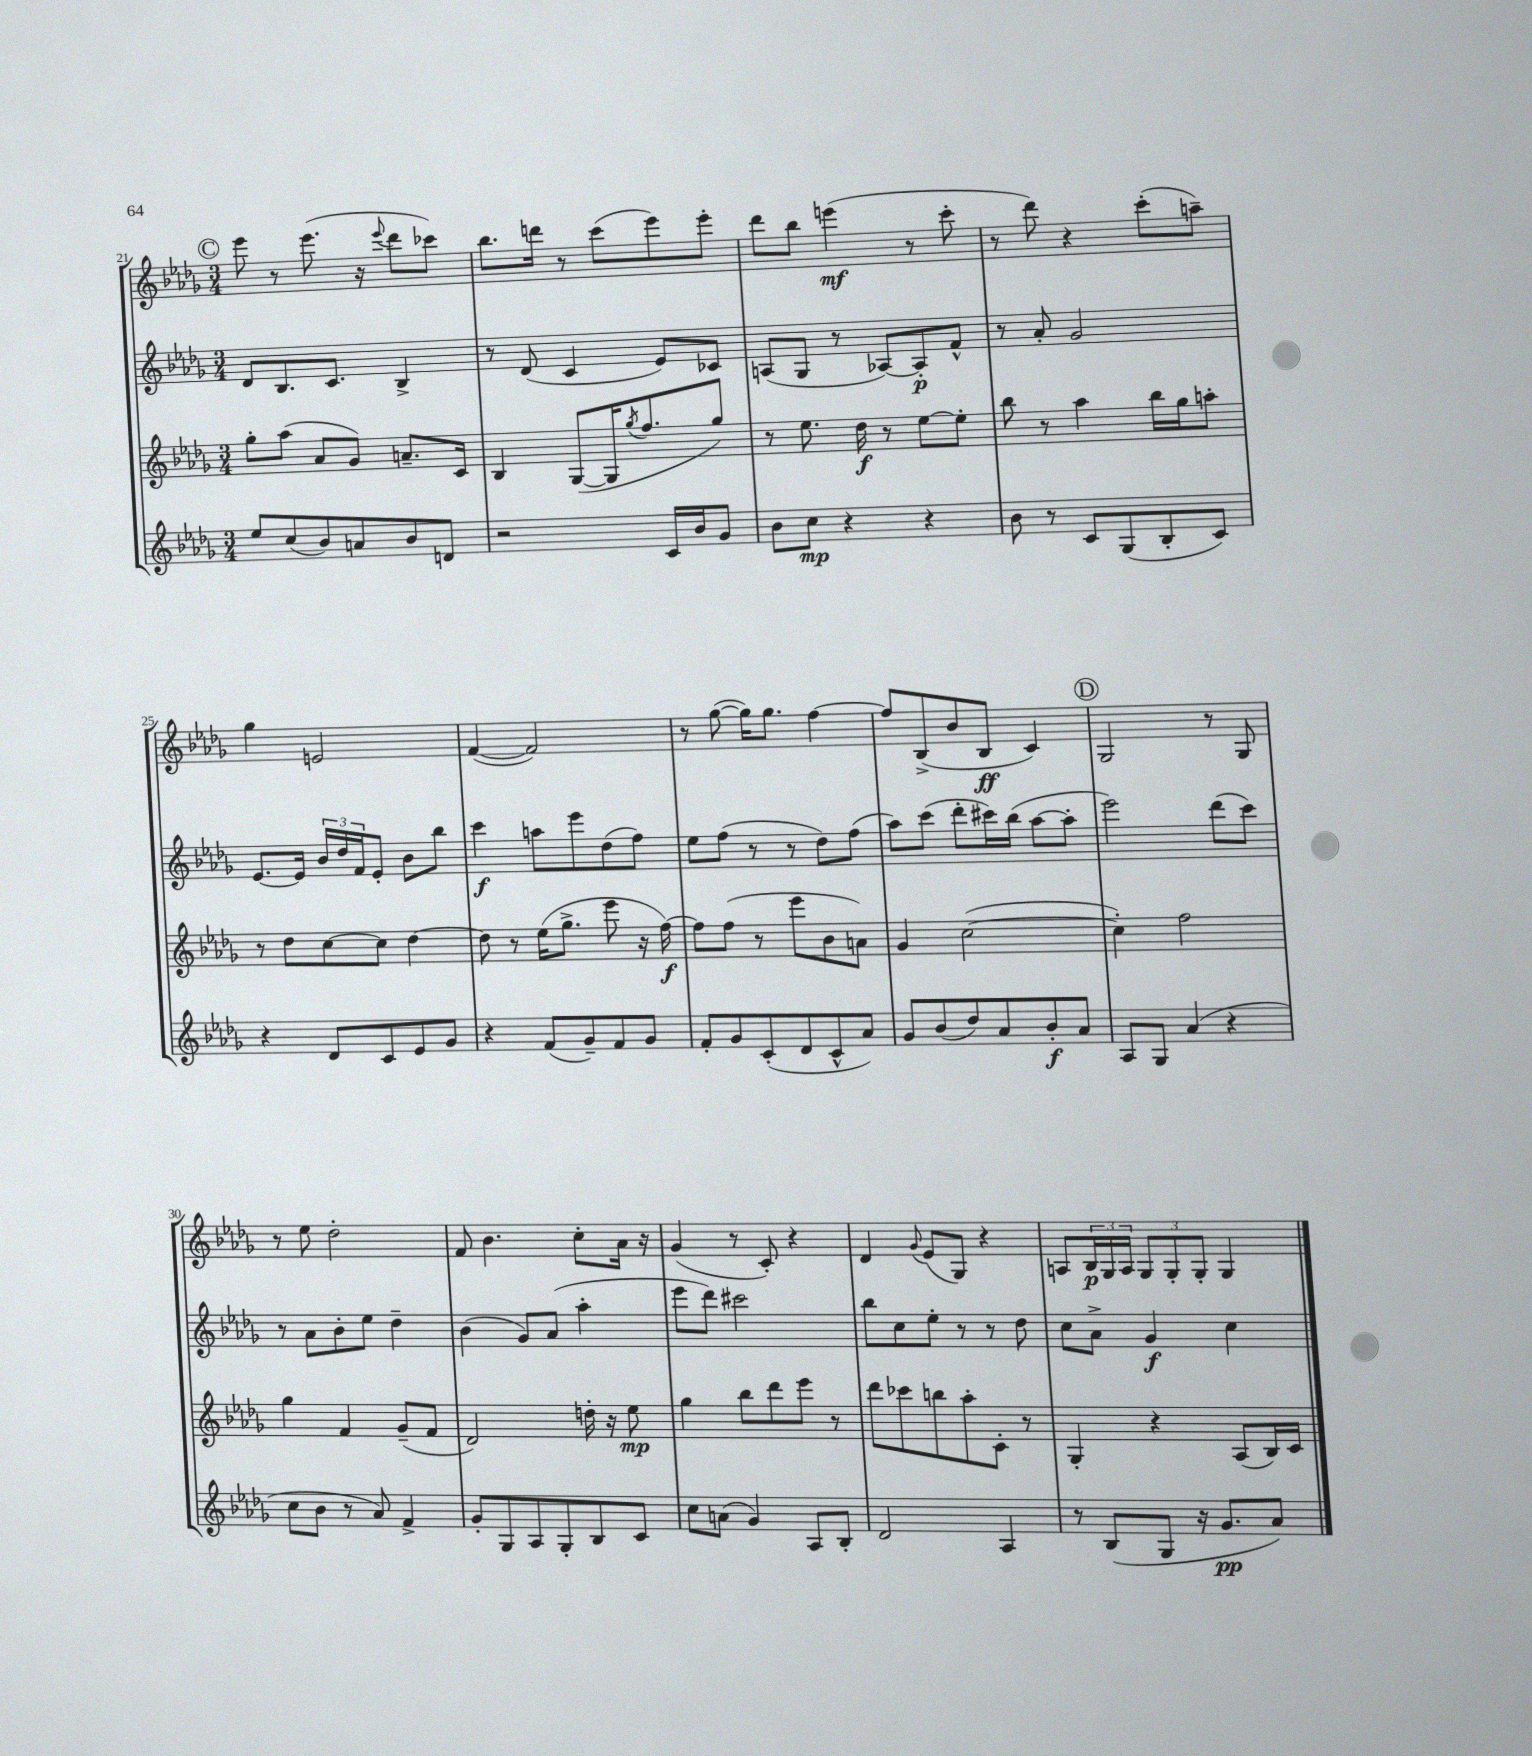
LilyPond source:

<<
\new StaffGroup <<
\new Staff = "s0" {
    \clef treble \key des \major \numericTimeSignature \time 3/4
    \mark \markup { \circle "C" } ees'''8 r8 ees'''8.( r16 \appoggiatura { ees'''8 } des'''8 ces'''8) |
    bes''8. d'''16 r8 c'''8( ees'''8) ees'''8-. |
    des'''8 bes''8 e'''4\mf( r8 c'''8-. |
    r8 des'''8) r4 c'''8-.( a''8--) |
    ges''4 e'2 |
    f'4~( f'2) |
    r8 ges''8~( ges''16) ges''8. f''4~ |
    f''8 bes8->( bes'8 bes8\ff c'4) |
    \mark \markup { \circle "D" } ges2 r8 ges8 |
    r8 ees''8 des''2-. |
    f'8 bes'4. c''8-. aes'16 r16 |
    ges'4( r8 c'8-.) r4 |
    des'4 \appoggiatura { ges'8 } ees'8( ges8) r4 |
    a8 \tuplet 3/2 { bes16\p ges16 a16 } \tuplet 3/2 { ges8 ges8-. ges8-. } ges4 \bar "|." |
}
\new Staff = "s1" {
    \clef treble \key des \major \numericTimeSignature \time 3/4
    \mark \markup { \circle "C" } des'8 bes8. c'8. bes4-> |
    r8 des'8( c'4 ees'8) ces'8 |
    a8( ges8 r8 aes8~) aes8-.\p f'8-^ |
    r8 aes'8-. ges'2 |
    ees'8.~ ees'16 \tuplet 3/2 { bes'16 des''16 f'16 } ees'8-. bes'8 bes''8 |
    c'''4\f a''8 ees'''8 des''8( f''8) |
    ees''8 f''8( r8 r8 des''8) f''8( |
    aes''8) c'''8( des'''8-. cis'''16) bes''16( aes''8~ aes''8-. |
    \mark \markup { \circle "D" } ees'''2) des'''8( c'''8) |
    r8 aes'8 bes'8-. ees''8 des''4-- |
    bes'4( ges'8) aes'8( aes''4-. |
    ees'''8 des'''8) cis'''2 |
    bes''8 c''8 ees''8-. r8 r8 des''8 |
    c''8 aes'8-> ges'4\f c''4 \bar "|." |
}
\new Staff = "s2" {
    \clef treble \key des \major \numericTimeSignature \time 3/4
    \mark \markup { \circle "C" } ges''8-. aes''8( aes'8 ges'8) a'8.-- c'16 |
    bes4 ges8~( ges16 \acciaccatura { ges''8 } f''8. ges''8) |
    r8 ees''8. des''16\f r8 ees''8~ ees''8-. |
    bes''8 r8 aes''4 bes''16 ges''16 a''8-. |
    r8 des''8 c''8~ c''8 des''4~ |
    des''8 r8 ees''16( ges''8.-> ees'''8 r16 f''16~\f) |
    f''8 f''8( r8 ees'''8 bes'8 a'8) |
    ges'4 c''2~( |
    \mark \markup { \circle "D" } c''4-.) f''2 |
    ges''4 f'4 ges'8--( f'8 |
    des'2) d''16-. r16 ees''8\mp |
    ges''4 bes''8 des'''8 ees'''8 r8 |
    des'''8 ces'''8 b''8 aes''8-. c'8-. r8 |
    ges4-. r4 aes8( bes16) c'16 \bar "|." |
}
\new Staff = "s3" {
    \clef treble \key des \major \numericTimeSignature \time 3/4
    \mark \markup { \circle "C" } ees''8 c''8( bes'8) a'8 bes'8 d'8 |
    r2 c'16 bes'16 ges'8 |
    bes'8 c''8\mp r4 r4 |
    bes'8 r8 c'8 ges8( bes8-. c'8) |
    r4 des'8 c'8 ees'8 ges'8 |
    r4 f'8( ges'8--) f'8 ges'8 |
    f'8-. ges'8 c'8-.( des'8 c'8-^ aes'8) |
    ges'8 bes'8( des''8) aes'8 bes'8-.\f aes'8 |
    \mark \markup { \circle "D" } aes8 ges8 aes'4( r4 |
    c''8 bes'8 r8 aes'8) f'4-> |
    ges'8-. ges8 aes8 ges8-. bes8 c'8 |
    c''8 a'8( ges'4) aes8 bes8-. |
    des'2 aes4 |
    r8 bes8( ges8 r16 ges'8.\pp aes'8) \bar "|." |
}
>>
>>
\layout { \context { \Score currentBarNumber = #21 } }
